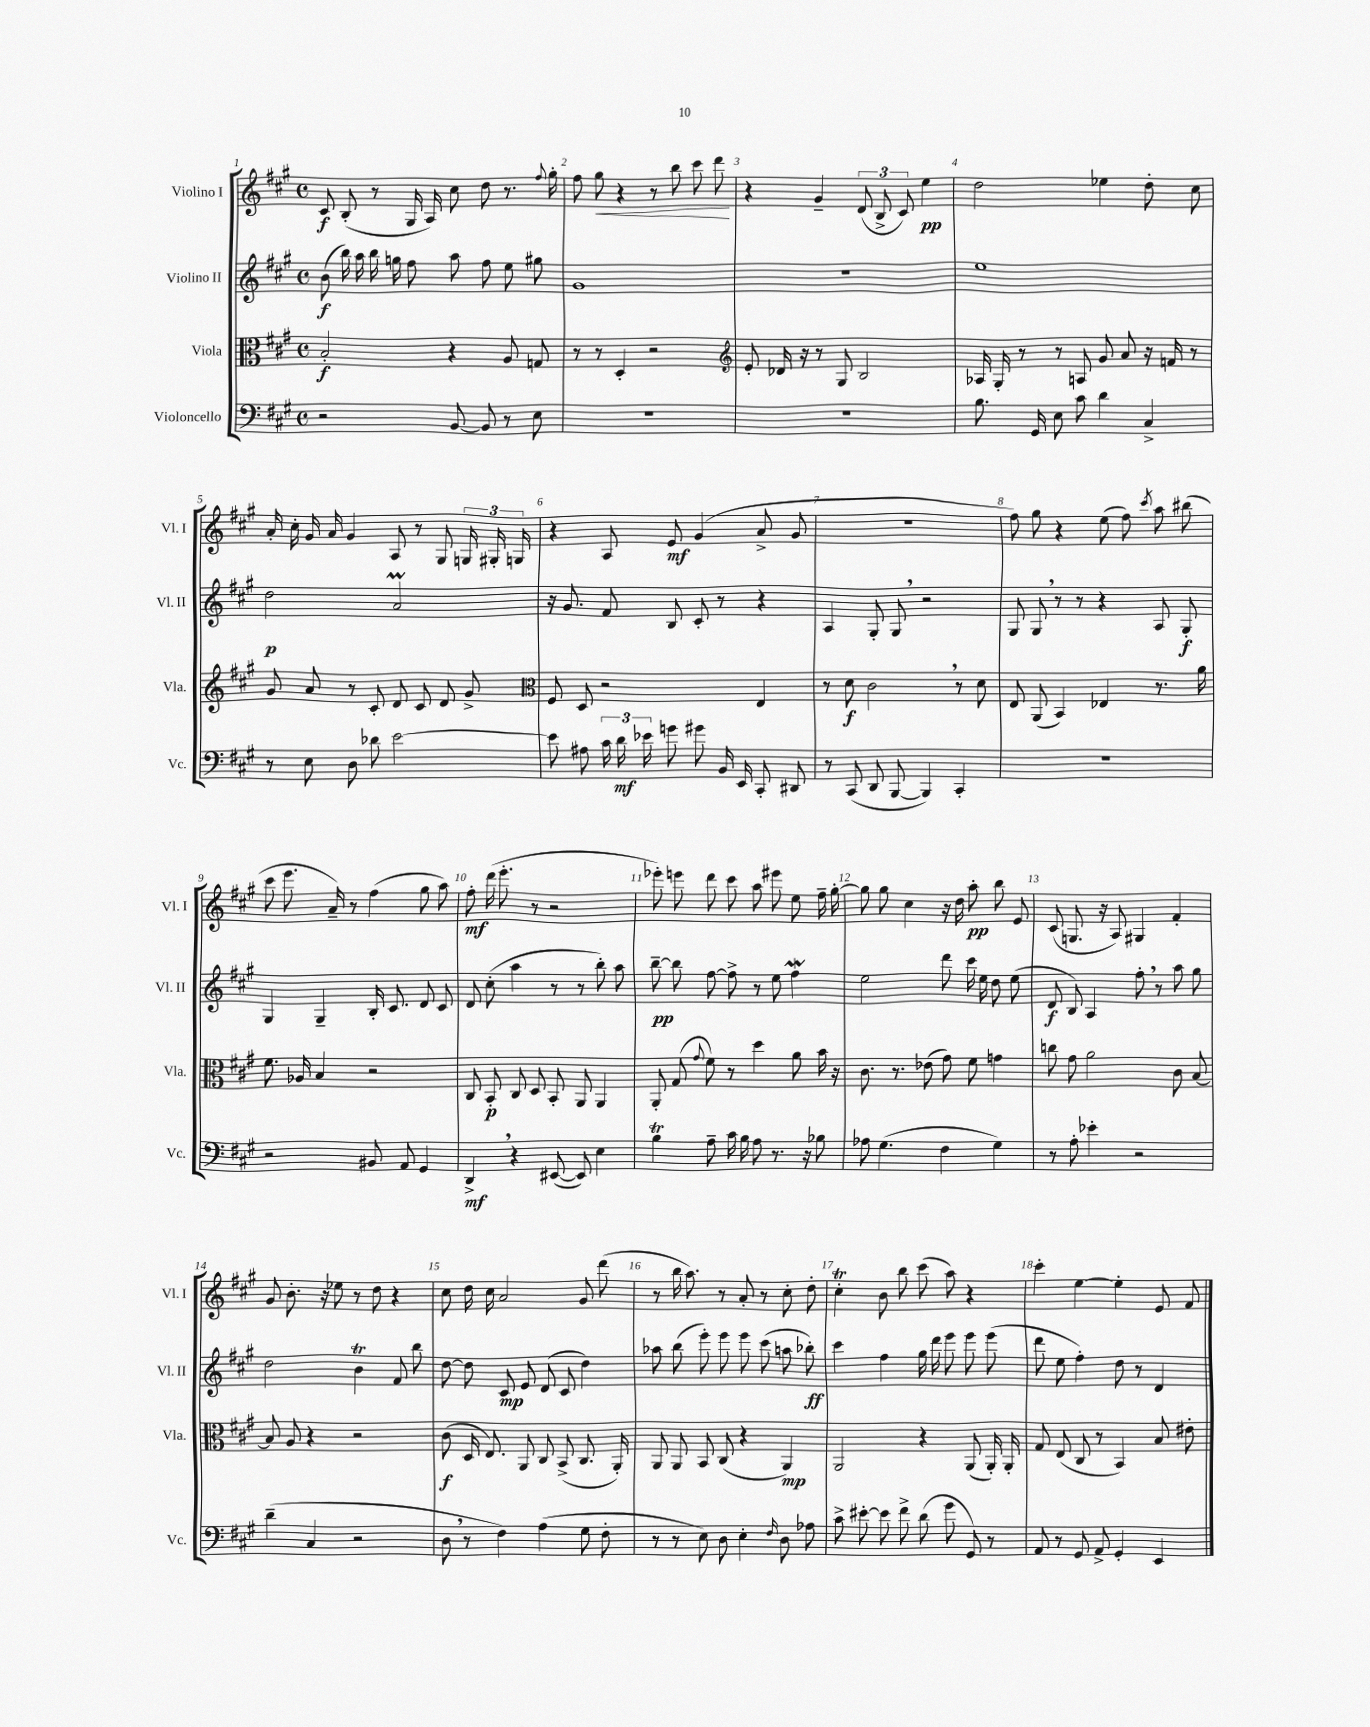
<<
\new StaffGroup <<
\new Staff = "s0" \with { instrumentName = "Violino I" shortInstrumentName = "Vl. I" } {
    \clef treble \key a \major \defaultTimeSignature \time 4/4
    \autoBeamOff cis'8\f b8-.( r8 gis16 a16) cis''8 d''8 r8. \appoggiatura { fis''8 } gis''16-. |
    fis''8 gis''8\< r4 r8 b''8 cis'''8 d'''8\! |
    r4 gis'4-- \tuplet 3/2 { d'8( b8-> cis'8) } e''4\pp |
    d''2 ees''4 d''8-. cis''8 |
    a'16-. cis''16-. gis'16 a'16 gis'4 a8 r8 gis8 \tuplet 3/2 { g16 gis16-. g16 } |
    r4 a8 e'8\mf gis'4( a'8-> gis'8 |
    r1 |
    fis''8) gis''8 r4 e''8( fis''8) \acciaccatura { cis'''8 } a''8 bis''8( |
    cis'''8 e'''8. a'16--) r8 fis''4( gis''8 a''8) |
    fis''8-.\mf d'''16( e'''8.-. r8 r2 |
    ees'''8-.) e'''8 d'''8 cis'''8 a''8 eis'''8 e''8 fis''16-- gis''16~-. |
    gis''8 gis''8 cis''4 r16 d''16 a''8-.\pp b''8 e'8 |
    cis'8( g8. r16 a8) gis4 fis'4-. |
    gis'8 b'8.-. r16 ees''8 r8 d''8 r4 |
    cis''8 d''16 cis''16 a'2 gis'8 d'''8( |
    r8 b''16 a''8.) r8 a'8-. r8 cis''8-. d''8-. |
    cis''4-.\trill b'8 b''8 cis'''8( a''8) r4 |
    cis'''4-. e''4~ e''4-. e'8 fis'8 \bar "|." |
}
\new Staff = "s1" \with { instrumentName = "Violino II" shortInstrumentName = "Vl. II" } {
    \clef treble \key a \major \defaultTimeSignature \time 4/4
    \autoBeamOff b'8\f( b''16) a''16 b''16 g''16 fis''8 a''8 fis''8 e''8 gis''8 |
    gis'1 |
    R1 |
    e''1 |
    d''2\p a'2\prall |
    r16 gis'8. fis'8 b8 cis'8-. r8 r4 |
    a4 gis8-. gis8 \breathe r2 |
    gis8 gis8 \breathe r8 r8 r4 a8 gis8-.\f |
    gis4 gis4-- b16-. cis'8. d'8 cis'8 |
    d'8 cis''8-.( a''4 r8 r8 b''8-.) a''8 |
    b''8~--\pp b''8 fis''8~ fis''8-> r8 e''8 fis''4\mordent |
    e''2 d'''8 cis'''16 e''16 d''8 e''8( |
    d'8\f b8) a4 fis''8-. \breathe r8 a''8 gis''8 |
    d''2 b'4\trill fis'8 b''8 |
    d''8~ d''8 cis'8\mp e'8 d'8( cis'8 d''4) |
    aes''8 b''8( e'''8-.) e'''8 e'''8 cis'''8( a''8 bes''8-.\ff) |
    cis'''4 fis''4 gis''16 d'''16 e'''8 e'''8 e'''8( |
    d'''8 e''8 fis''4-.) d''8 r8 d'4 \bar "|." |
}
\new Staff = "s2" \with { instrumentName = "Viola" shortInstrumentName = "Vla." } {
    \clef alto \key a \major \defaultTimeSignature \time 4/4
    \autoBeamOff b2-.\f r4 a8 g8 |
    r8 r8 d4-. r2 |
    \clef treble e'8-. des'16 r16 r8 gis8 b2 |
    aes16 gis16-. r8 r8 a8 gis'8 a'8 r16 f'16 r8 |
    gis'8 a'8 r8 cis'8-. d'8 cis'8 d'8 gis'8-> |
    \clef alto fis8 d8 r2 e4 |
    r8 d'8\f cis'2 \breathe r8 d'8 |
    e8 a,8( b,4) ees4 r8. a'16 |
    fis'8. aes16 b4 r2 |
    cis8 b,8-.\p cis8 d8 b,8-. a,8 a,4 |
    a,8-. gis8( \appoggiatura { gis'8 } fis'8) r8 d''4 a'8 b'16 r16 |
    cis'8. r8. ees'8( gis'8) fis'8 g'4 |
    c''8 gis'8 a'2 cis'8 b8~ |
    b8 a8 r4 r2 |
    cis'8\f( d16 e8.) a,8 cis8 b,8->( cis8. a,16-.) |
    a,8 a,8 b,8 cis8( r4 a,4\mp) |
    a,2 r4 a,8( a,16-.) a,16-. |
    gis8 e8( cis8 r8 b,4) b8 eis'8-. \bar "|." |
}
\new Staff = "s3" \with { instrumentName = "Violoncello" shortInstrumentName = "Vc." } {
    \clef bass \key a \major \defaultTimeSignature \time 4/4
    \autoBeamOff r2 b,8~ b,8 r8 e8 |
    R1 |
    R1 |
    b8. gis,16 e8 cis'8 d'4 cis4-> |
    r8 e8 d8 des'8 e'2~ |
    e'8 ais8 \tuplet 3/2 { cis'16 d'16\mf ees'16 } g'8 gis'8 b,16 e,16 cis,8-. dis,8 |
    r8 cis,8( d,8 b,,8~ b,,4) cis,4-. |
    R1 |
    r2 bis,8 a,8 gis,4 |
    d,4->\mf \breathe r4 eis,8~( eis,8) e4 |
    b4\trill a8-- cis'16 b16 a8 r8. r16 bes8 |
    aes8 gis4.( fis4 gis4) |
    r8 a8-. ees'4-. r2 |
    d'4--( cis4 r2 |
    d8 \breathe r8 fis4) a4( gis8 fis8-. |
    r8 r8 e8) d8 e4-. \grace { fis16 } d8 aes8 |
    cis'8-> eis'8~-. eis'8 fis'8-> d'8( gis'8 gis,8) r8 |
    a,8 r8 gis,8 a,8-> gis,4-. e,4 \bar "|." |
}
>>
>>
\layout { \context { \Score \override BarNumber.break-visibility = ##(#f #t #t) barNumberVisibility = #all-bar-numbers-visible } }
